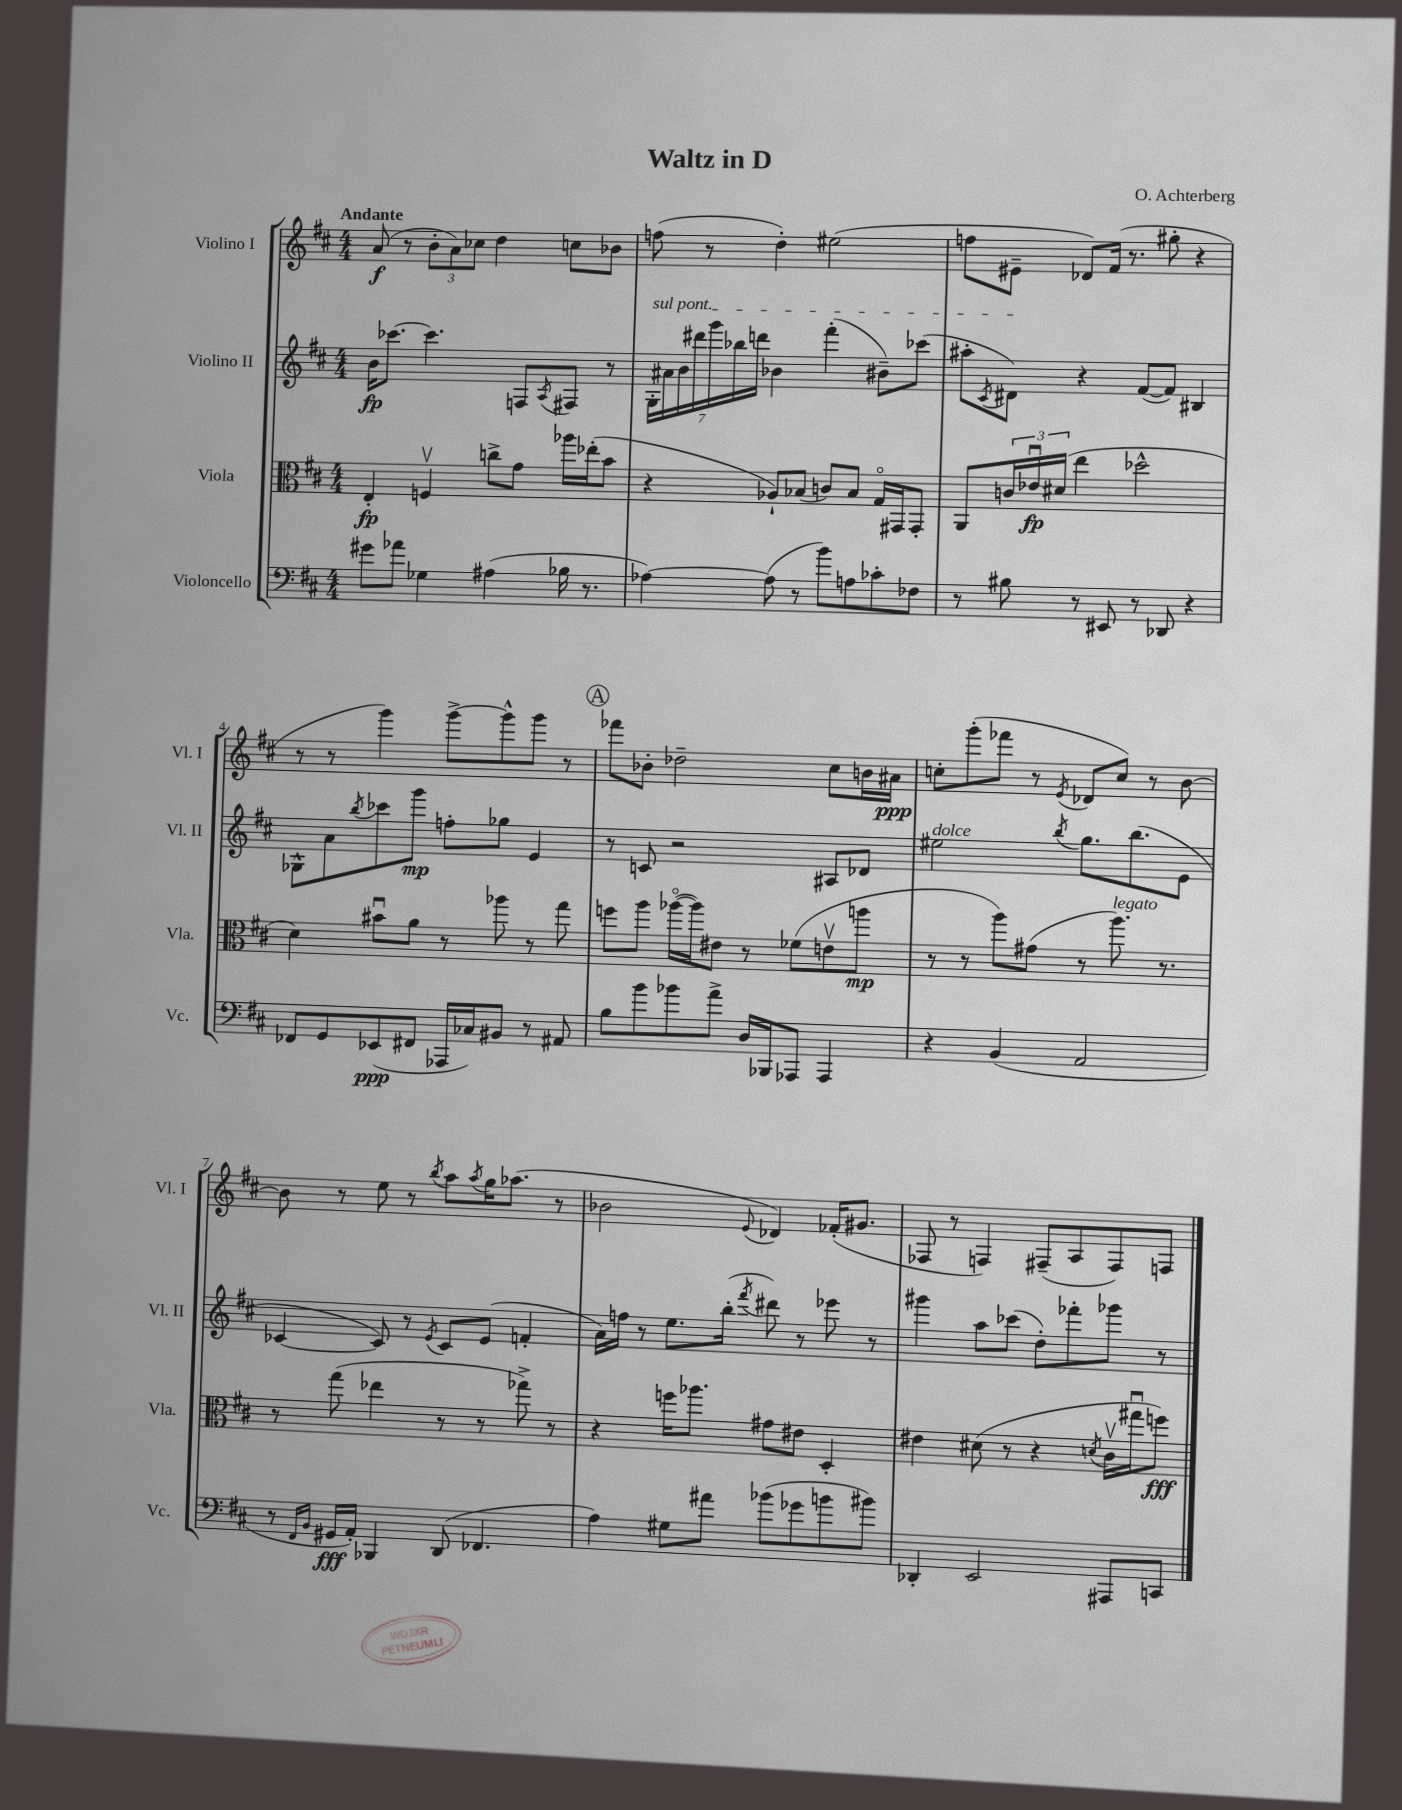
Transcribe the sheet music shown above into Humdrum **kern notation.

**kern	**kern	**kern	**kern
*staff4	*staff3	*staff2	*staff1
*clefF4	*clefC3	*clefG2	*clefG2
*k[f#c#]	*k[f#c#]	*k[f#c#]	*k[f#c#]
*M4/4	*M4/4	*M4/4	*M4/4
8g#	4E'	16b	(8a
.	.	[8.ccc-	.
8a-	.	.	8r
4G-	4Fv	4.ccc-]	12b'
.	.	.	12a)
.	.	.	12cc-
(4A#	8cc^	.	4dd
.	8g	8F	.
.	.	8qA	.
16B-	16aa-	8F#	8cc
8.r	(16ee-'	.	.
.	8b	8r	8b-
=	=	=	=
[4A-)	4r	28G'	(8ff
.	.	28a#	.
.	.	28b	.
.	.	28ddd#	.
.	.	.	8r
.	.	28ggg	.
.	.	28bb-	.
.	.	28ddd	.
(8A-]	8A-`)	4b-	4dd')
8r	(8B-	.	.
8b)	8c)	(4fff#'	(2ee#
8A	8B-	.	.
8c-'	16Go	8b#~)	.
.	16GG#	.	.
8F-	8GG#'	(8ccc-	.
=	=	=	=
8r	8AA	8aa#'	8ff
.	.	8qc#	.
8B#	24c	8d#)	8e#~
.	24e-u	.	.
.	(24d#	.	.
8r	4ee	4r	8d-)
8EE#	.	.	(16f#
.	.	.	8.r
8r	2dd-^^	([8f#	.
8DD-	.	8f#])	8gg#'
4r	.	4B#	4r
=	=	=	=
8FF-	4d)	8G-^^	8r
8GG	.	8a	8r
.	.	8qbb	.
(8EE-	8b#u	8ccc-	4ggg)
8FF#	8a	8ggg	.
16AAA-	8r	8ff'	[8ggg^
16C-)	.	.	.
8BB#	8aa-	8gg-	8ggg^^]
8r	8r	4e	8ggg
8AA#	8gg	.	8r
=	=	=	=
8B	8ff	8r	8fff-
8b	8aa	8c	8b-'
8b-	([16aa-o	2r	2dd-~
.	16aa-])	.	.
8a^	8e#	.	.
16D	8r	.	.
16BBB-	.	.	.
8AAA-	(8f-	.	.
4AAA-	8ev	8A#	8cc#
.	8aa	8d-	16b
.	.	.	16a#
=	=	=	=
4r	8r	2ee#	8cc'
.	8r	.	(8ggg'
(4BB	8aa)	.	8fff-
.	(8g#	.	8r
.	.	8qbb	8qe
2AA	8r	8.gg	8d-
.	8.aa)	.	8cc)
.	.	(8.bb	.
.	.	.	8r
.	8.r	.	.
.	.	8e	[8b
=	=	=	=
8r	8r	[4c-	8b]
16qqFF#	.	.	.
16qqBB	.	.	.
16GG#	(8gg	.	8r
16AA')	.	.	.
4BBB-	4ee-	8c-])	8ee
.	.	8r	8r
.	.	8qe	8qbb
(8DD	8r	8c-	8aa
.	.	.	8qaa
4.FF-	8r	(8e	16gg
.	.	.	(8.aa-
.	8gg-^)	4f'	.
.	8r	.	8r
=	=	=	=
4A)	4r	16a)	2b-
.	.	16ff	.
.	.	8r	.
8G#	16ff	8.ee	.
.	8.aa-	.	.
8a#	.	.	.
.	.	(16bb'	.
.	.	8qfff#	8qqe
(8b-	8g#	8ddd#)	4d-)
8g-	8e#	8r	.
8b	4D'	8eee-	(16f-'
.	.	.	8.g#
8b#)	.	8r	.
=	=	=	=
4DD-'	4e#	4ggg#	8F-
.	.	.	8r
2EE	(8d#	8aa	4F)
.	8r	(8ccc-	.
.	4r	8dd')	(8F#~
.	.	8fff-'	8A
.	8qd	.	.
8AAA#	16c#v	8ggg-	8F#)
.	16gg#u	.	.
8CC	8ff)	8r	8F
==	==	==	==
*-	*-	*-	*-
